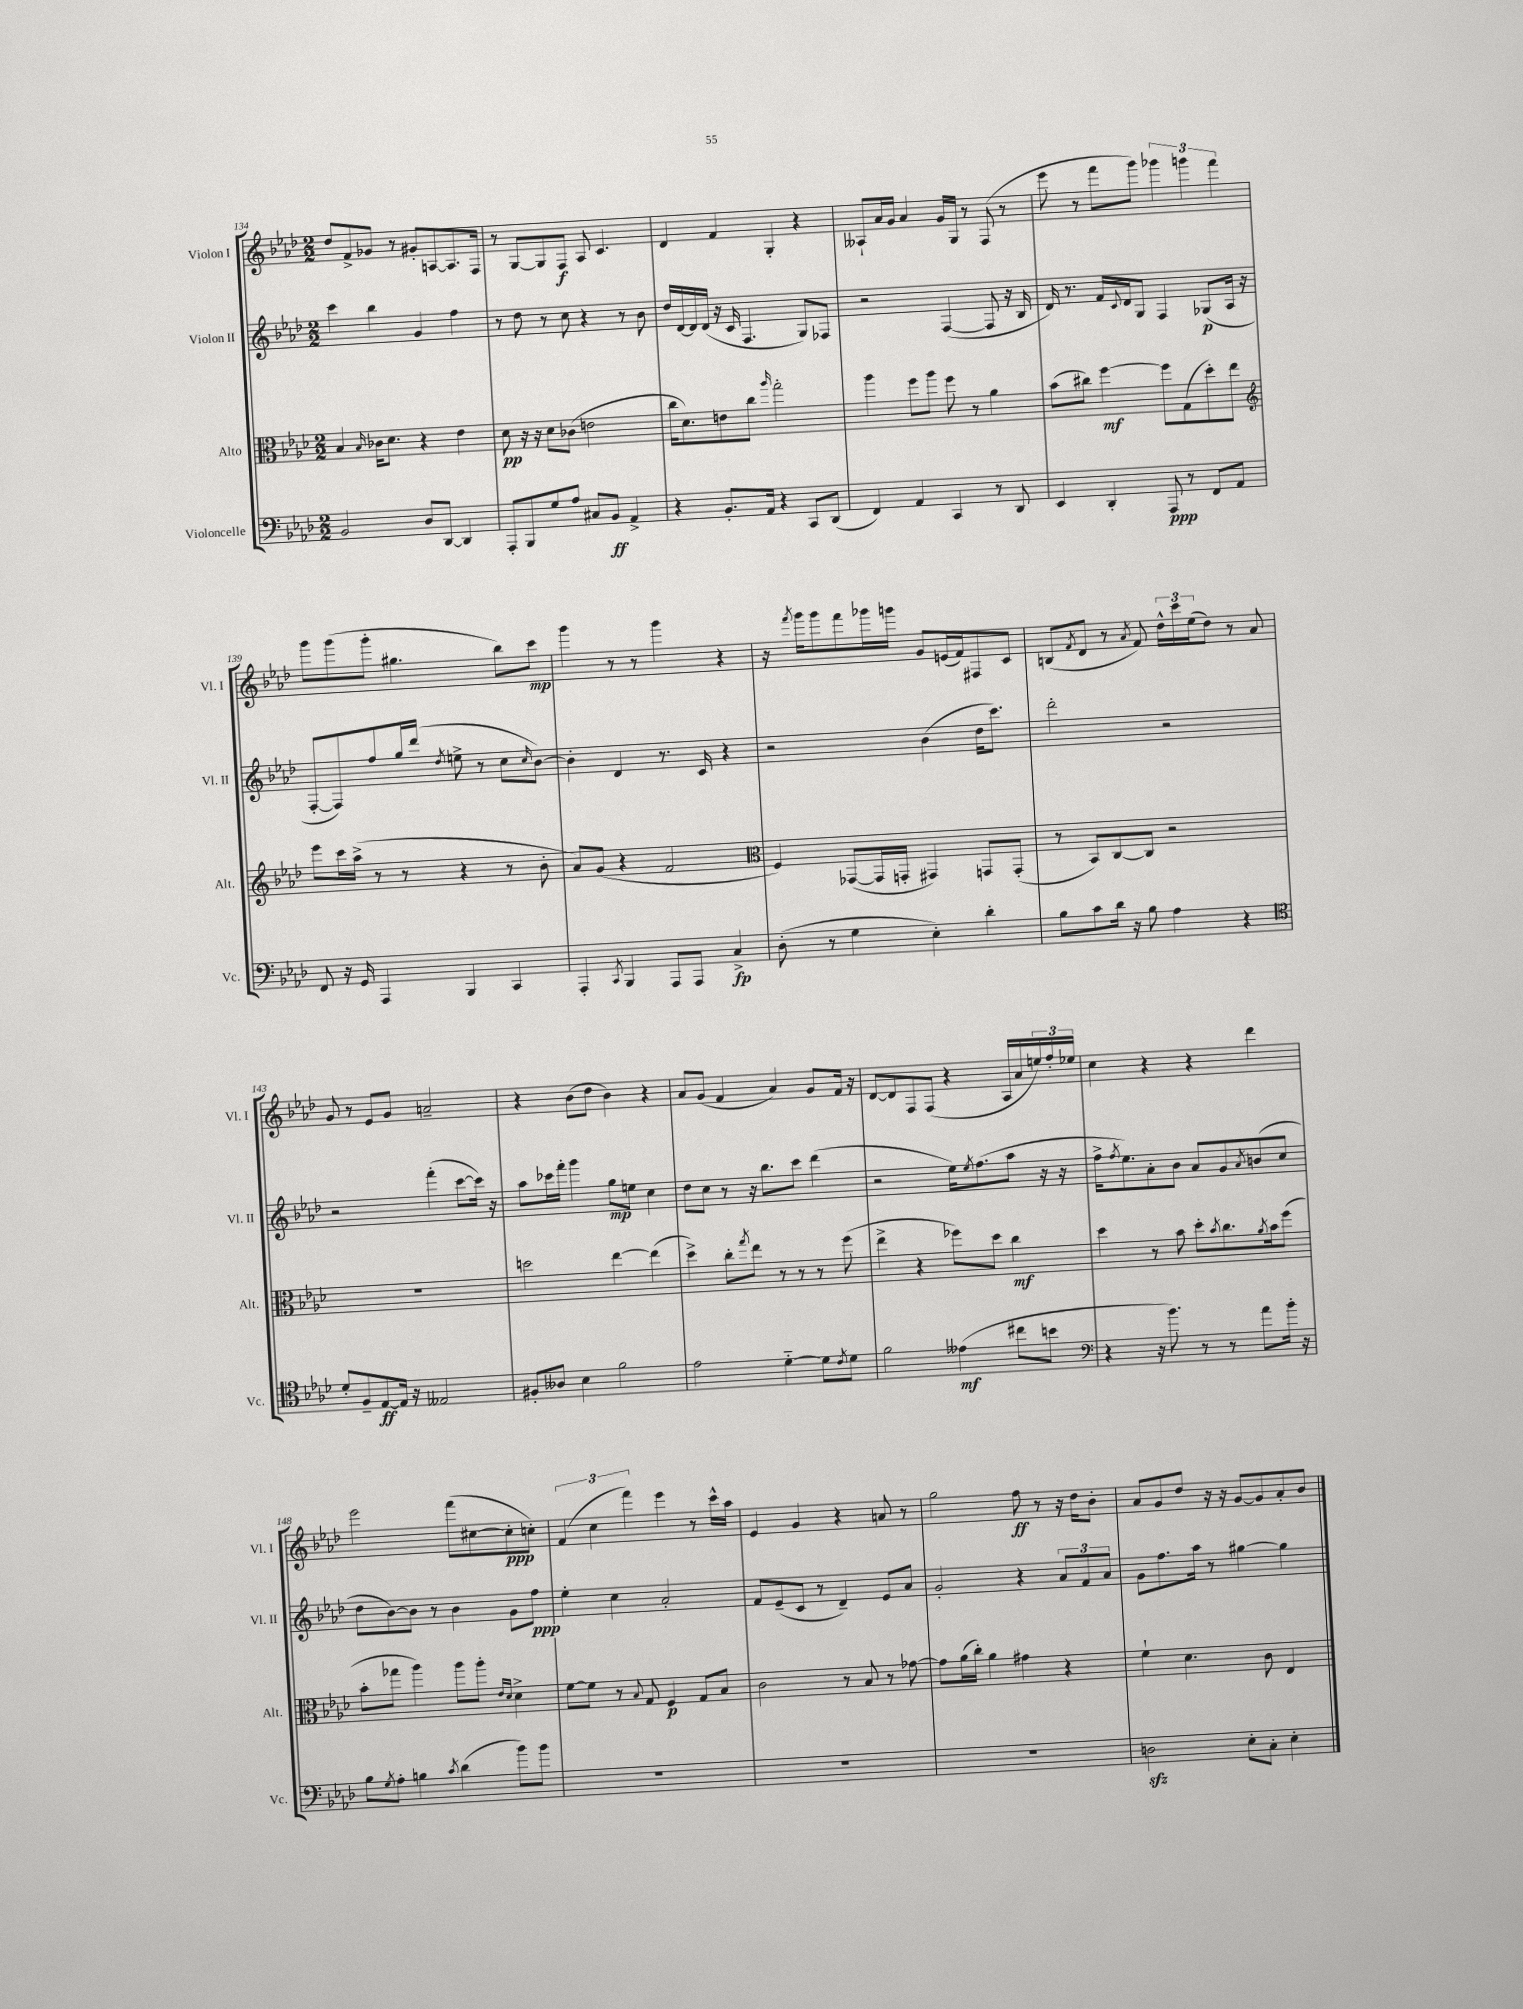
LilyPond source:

<<
\new StaffGroup <<
\new Staff = "s0" \with { instrumentName = "Violon I" shortInstrumentName = "Vl. I" } {
    \clef treble \key aes \major \numericTimeSignature \time 2/2
    des''8 f'8-> ges'8 r8 gis'8-. a8~ a8. f16 |
    r8 g8~ g8 f8\f aes8 c'4. |
    des'4 f'4 g4-. r4 |
    aeses8-! aes'16 g'16 aes'4 g'16 g16 r8 f8( r8 |
    ees'''8 r8 f'''8 g'''8) \tuplet 3/2 { ges'''4 g'''4 f'''4 } |
    g'''8 g'''8( g'''8-. gis''4. bes''8) c'''8\mp |
    g'''4 r8 r8 g'''4 r4 |
    r16 \acciaccatura { f'''8 } g'''16 g'''8 f'''8 ges'''16 g'''16 g'8 e'16( f'16) fis8 c'8 |
    b8( \acciaccatura { f'8 } des'8 r8 \acciaccatura { aes'8 } f'8) \tuplet 3/2 { des''16-^ c'''16 ees''16( } des''8) r8 aes'8 |
    g'8 r8 ees'8 g'8 a'2-- |
    r4 bes'8( des''8 bes'4) r4 |
    aes'8 g'8( f'4 aes'4) g'8 f'16 r16 |
    des'8~ des'8 f8 f8( r4 aes16 aes'16 \tuplet 3/2 { e''16) f''16-. ees''16 } |
    c''4 r4 r4 des'''4 |
    ees'''2 f'''8( cis''8~ cis''8-.\ppp c''8-.) |
    \tuplet 3/2 { f'4( c''4 f'''4) } ees'''4 r8 c'''16-^ aes''16 |
    ees'4 g'4 r4 a'8 r8 |
    g''2 f''8\ff r8 r16 des''16 bes'8-. |
    aes'8 g'8 des''8 r16 r16 g'8~ g'8 aes'8-. bes'8 \bar "|." |
}
\new Staff = "s1" \with { instrumentName = "Violon II" shortInstrumentName = "Vl. II" } {
    \clef treble \key aes \major \numericTimeSignature \time 2/2
    c'''4 bes''4 g'4 f''4 |
    r8 des''8 r8 c''8 r4 r8 bes'8 |
    des''16 des'16~ des'16 des'16( r16 c'16 f4. g8) fes8 |
    r2 f4~( f8 r16 bes16 |
    des'16) r8. f'16 \appoggiatura { c'8 } des'16 g8 f4 ges8\p( aes16 r16 |
    f8~-. f8) f''8 g''16 des'''16( \acciaccatura { des''8 } e''8-> r8 c''8 \grace { c''16 } bes'8~) |
    bes'4-. des'4 r8. c'16 r4 |
    r2 bes'4( des''16 c'''8.) |
    des'''2-. r2 |
    r2 f'''4-.( c'''8~ c'''16) r16 |
    aes''8 ces'''16 f'''16-. g'''4 g''8\mp e''8 c''4 |
    des''8 c''8 r8 r16 bes''8. c'''8 des'''4( |
    r2 ees''16) \acciaccatura { ees''8 } f''8.( aes''8 r16 r16 |
    f''16-> \acciaccatura { f''8 } ees''8.) aes'8-. bes'8 aes'8 g'8 \acciaccatura { aes'8 } b'8( c''8 |
    des''8 bes'8~) bes'8 r8 bes'4 g'8 f''8\ppp |
    ees''4-. c''4 aes'2-. |
    f'8 ees'8--( c'8 r8 des'4--) ees'8 aes'8 |
    g'2-. r4 \tuplet 3/2 { aes'8 f'8 aes'8 } |
    g'8 f''8. aes''16 r8 gis''4~ gis''4 \bar "|." |
}
\new Staff = "s2" \with { instrumentName = "Alto" shortInstrumentName = "Alt." } {
    \clef alto \key aes \major \numericTimeSignature \time 2/2
    bes4 \grace { bes16 } ces'16 des'8. r4 ees'4 |
    des'8\pp r16 r16 des'8 ces'8( e'2 |
    c''16 des'8.) e'8 c''8 \grace { aes''16 } g''2-. |
    aes''4 f''8 aes''8 f''8 r8 aes'4 |
    bes'8( cis''8) f''4~\mf f''8 g8( des''8-.) ees''8 |
    \clef treble ees'''8 c'''16 aes''16->( r8 r8 r4 r8 bes'8-. |
    aes'8) g'8( r4 f'2 |
    \clef alto f4) ges,8~( ges,16 g,16-. gis,4) g,8 g,8-.( |
    r8 bes,8) c8~ c8 r2 |
    R1 |
    d''2 ees''4~ ees''4( |
    des''4->) c''8-. \acciaccatura { g''8 } ees''8 r8 r8 r8 f''8( |
    ees''4-> r4 fes''8) des''8 c''4\mf |
    des''4 r8 bes'8 des''8-. \acciaccatura { bes'8 } c''8. \acciaccatura { aes'8 } bes'16 f''8( |
    bes'8-. ges''8 aes''4) aes''8 aes''8-. \grace { ees'16 des'16 } des'4-> |
    f'8~ f'8 r8 \appoggiatura { bes8 } g8 f4\p g8 bes8 |
    c'2 r8 bes8 r8 ges'8~ |
    ges'8 aes'16( c''16-.) aes'4 gis'4 r4 |
    f'4-! des'4. c'8 ees4 \bar "|." |
}
\new Staff = "s3" \with { instrumentName = "Violoncelle" shortInstrumentName = "Vc." } {
    \clef bass \key aes \major \numericTimeSignature \time 2/2
    bes,2 des8 des,8~ des,4 |
    aes,,8-. bes,,8 g8 aes8 cis8 bes,8\ff aes,4-> |
    r4 bes,8.-. aes,16 r4 c,8 des,8( |
    f,4) aes,4 c,4 r8 des,8 |
    ees,4 des,4-. aes,,8\ppp r8 f,8 aes,8 |
    f,8 r16 g,16 aes,,4 bes,,4 c,4 |
    aes,,4-. \acciaccatura { c,8 } bes,,4 aes,,8 aes,,8 c4->\fp |
    des8-.( r8 g4 ees4-.) des'4-. |
    bes8 c'8 des'16 r16 bes8 aes4 r4 |
    \clef tenor des'8-. f8-- ees8~\ff ees16 r16 eeses2 |
    fis8-. aeses8 bes4 f'2 |
    ees'2 des'4~-_ des'8 \acciaccatura { c'8 } des'8 |
    f'2 eeses'4\mf( cis''8 b'8 |
    \clef bass r4 r16 bes'8.) r8 r8 aes'8 bes'16-. r16 |
    bes8 \acciaccatura { g8 } aes8-. b4 \acciaccatura { c'8 } des'4( bes'8) bes'8 |
    R1 |
    R1 |
    R1 |
    d2\sfz ees8-. c8-. ees4-. \bar "|." |
}
>>
>>
\layout { \context { \Score currentBarNumber = #134 } }
